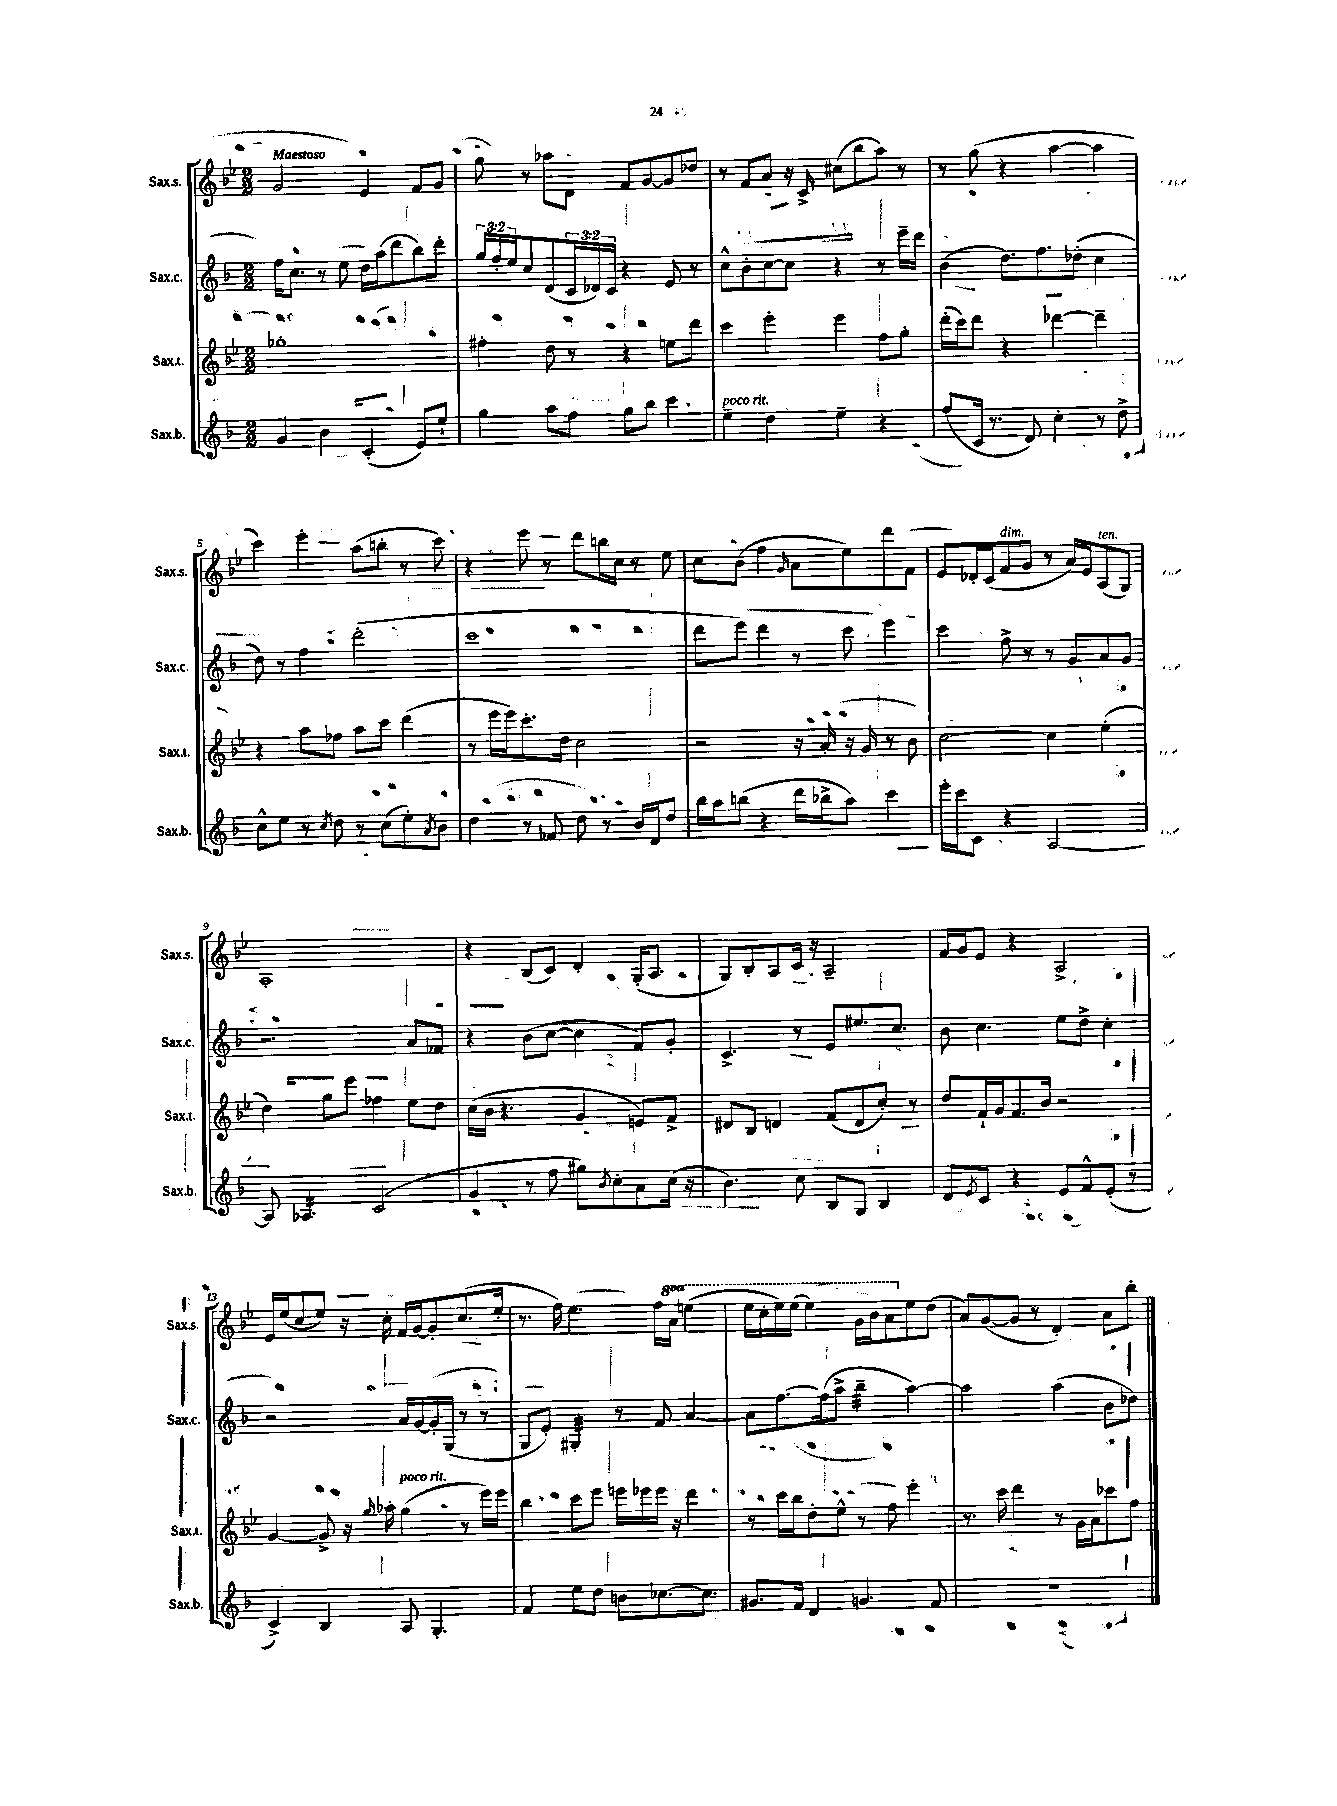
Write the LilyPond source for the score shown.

<<
\new StaffGroup <<
\new Staff = "s0" \with { instrumentName = "Sax.s." shortInstrumentName = "Sax.s." } {
    \clef treble \key bes \major \numericTimeSignature \time 2/2 \set Staff.ottavationMarkups = #ottavation-simple-ordinals \tempo "Maestoso"
    g'2 ees'4 f'8 g'8 |
    g''8 r8 aes''8 d'8 f'8 g'8~ g'8 des''8 |
    r8 f'8 a'8 r16 c'16-> cis''8( bes''8 a''8) r8 |
    r8 g''8( r4 a''4~ a''4 |
    c'''4) ees'''4-. a''8( b''8-. r8 c'''8) |
    r4 ees'''8 r8 d'''8 b''16 c''16 r8 ees''8 |
    c''8 bes'8( f''4 \grace { g'16 } a'8 ees''8) d'''8 f'8 |
    ees'8 des'16-. c'16( f'8^\markup { \italic "dim." } g'8 r8 a'16) ees'16 a8^\markup { \italic "ten." }( g8) |
    a1-. |
    r4 bes8( c'8) d'4-. g16-.( a8. |
    g8) bes8-. a8 c'16 r16 a2-- |
    f'16 g'16 ees'8 r4 a2-> |
    ees'16 ees''16( c''8 ees''8) r16 c''16-. f'16 g'16~ g'8-. c''8.( ees''16-. |
    r8. f''16) ees''4. f''16 \ottava #1 a''16 e'''4( |
    ees'''16 c'''16-. ees'''16) ees'''16( ees'''4) g''16 bes''16 a''8 \ottava #0 ees''8 d''8( |
    a'8) g'8~( g'8 r8 d'4-.) a'8 bes''8-. \bar "|." |
}
\new Staff = "s1" \with { instrumentName = "Sax.c." shortInstrumentName = "Sax.c." } {
    \clef treble \key f \major \numericTimeSignature \time 2/2 \override Staff.TupletNumber.text = #tuplet-number::calc-fraction-text
    f''16 c''8. r8 e''8 d''16 a''16( d'''8 bes''8) d'''8-. |
    \tuplet 3/2 { g''16 f''16-. e''16 } c''8 d'8( \tuplet 3/2 { c'16 des'16) c'16 } r4 e'8 r8 |
    c''8-^ bes'8-. c''8~ c''8 r4 r8 e'''16-- d'''16 |
    bes'4( d''8.) f''8. des''8-.( c''4 |
    d''8) r8 f''4 d'''2-.( |
    c'''1 |
    d'''8 e'''8) d'''4 r8 c'''8 e'''4 |
    c'''4 f''8-> r8 r8 g'8 a'8 g'8 |
    r2. a'8 fes'8 |
    r4 bes'8( c''8~ c''4 f'8) g'8-. |
    c'4.-> r8 e'8 eis''8. c''8. |
    bes'8 c''4. e''8 d''8-> c''4-. |
    r2 a'16 g'16~ g'16-. g16( r8 r8 |
    g8 e'8-.) gis4:32-. r8 f'8 a'4~ |
    a'8 f''8.~ f''16( a''8-> bes''4:32-- a''4~) |
    a''2 a''4( bes'8 des''8) \bar "|." |
}
\new Staff = "s2" \with { instrumentName = "Sax.t." shortInstrumentName = "Sax.t." } {
    \clef treble \key bes \major \numericTimeSignature \time 2/2
    ges''1-. |
    fis''4-. d''8 r8 r4 e''8 d'''8 |
    c'''4 ees'''4-. ees'''4 f''8 g''8-. |
    d'''16-.( c'''16) d'''8 r4 des'''4~ des'''4-- |
    r4 a''8 fes''8 a''8 c'''8 d'''4( |
    r8 ees'''16 ees'''16) c'''8.-. d''16 c''2 |
    r2 r16 a'16-. r16 g'16 r8 bes'8 |
    c''2~ c''4 ees''4-.( |
    d''4) g''8 ees'''8 fes''4 ees''8 d''8 |
    c''16( bes'16 r4. g'4 e'8) f'8-> |
    dis'8 bes8 d'4 f'8( d'8 c''8-.) r8 |
    d''8 f'16-! g'16 f'8. bes'16 r2 |
    g'4~ g'8-> r16 \grace { g''16 } aes''16-. g''4^\markup { \italic "poco rit." }( r8 ees'''16) ees'''16 |
    bes''4 c'''8 ees'''8 e'''16 ees'''16 ees'''16 r16 d'''4 |
    r8 c'''16 bes''16 d''8-. ees''8-^ r8 f''8 ees'''4-. |
    r8. c'''16 d'''4 r8 g'16 a'16 ces'''8 f''8 \bar "|." |
}
\new Staff = "s3" \with { instrumentName = "Sax.b." shortInstrumentName = "Sax.b." } {
    \clef treble \key f \major \numericTimeSignature \time 2/2
    g'4 bes'4 c'4-.( e'8) e''8-! |
    g''4 a''8 f''8 g''8 bes''8 c'''4 |
    e''4--^\markup { \italic "poco rit." } d''4 e''4-- r4 |
    f''8( c'16 r8. d'8) c''4-. r8 d''8-> |
    c''8-^ e''8 r8 \acciaccatura { c''8 } d''8 r8 c''8( e''8-.) \acciaccatura { a'8 } bes'8 |
    d''4 r8 fes'8 d''8 r8 bes'16 d'16 d''8 |
    bes''16 a''16 b''8( r4 d'''16 bes''16-> a''8) c'''4 |
    e'''16-. c'''16 c'8 r4 a2~ |
    a8 aes4.:16 c'2( |
    g'4 r8 f''8 gis''8) \acciaccatura { bes'8 } c''8-. a'8 c''16( r16 |
    bes'4.) c''8 bes8 g8 bes4 |
    d'8 \acciaccatura { e'8 } c'8 r4 e'8 f'8-^ e'8-.( r8 |
    c'4->) bes4 a8 g4.-. |
    f'4 e''8 d''8 b'8 ces''8.~ ces''8. |
    gis'8. f'16 d'4 g'4. f'8 |
    R1 \bar "|." |
}
>>
>>
